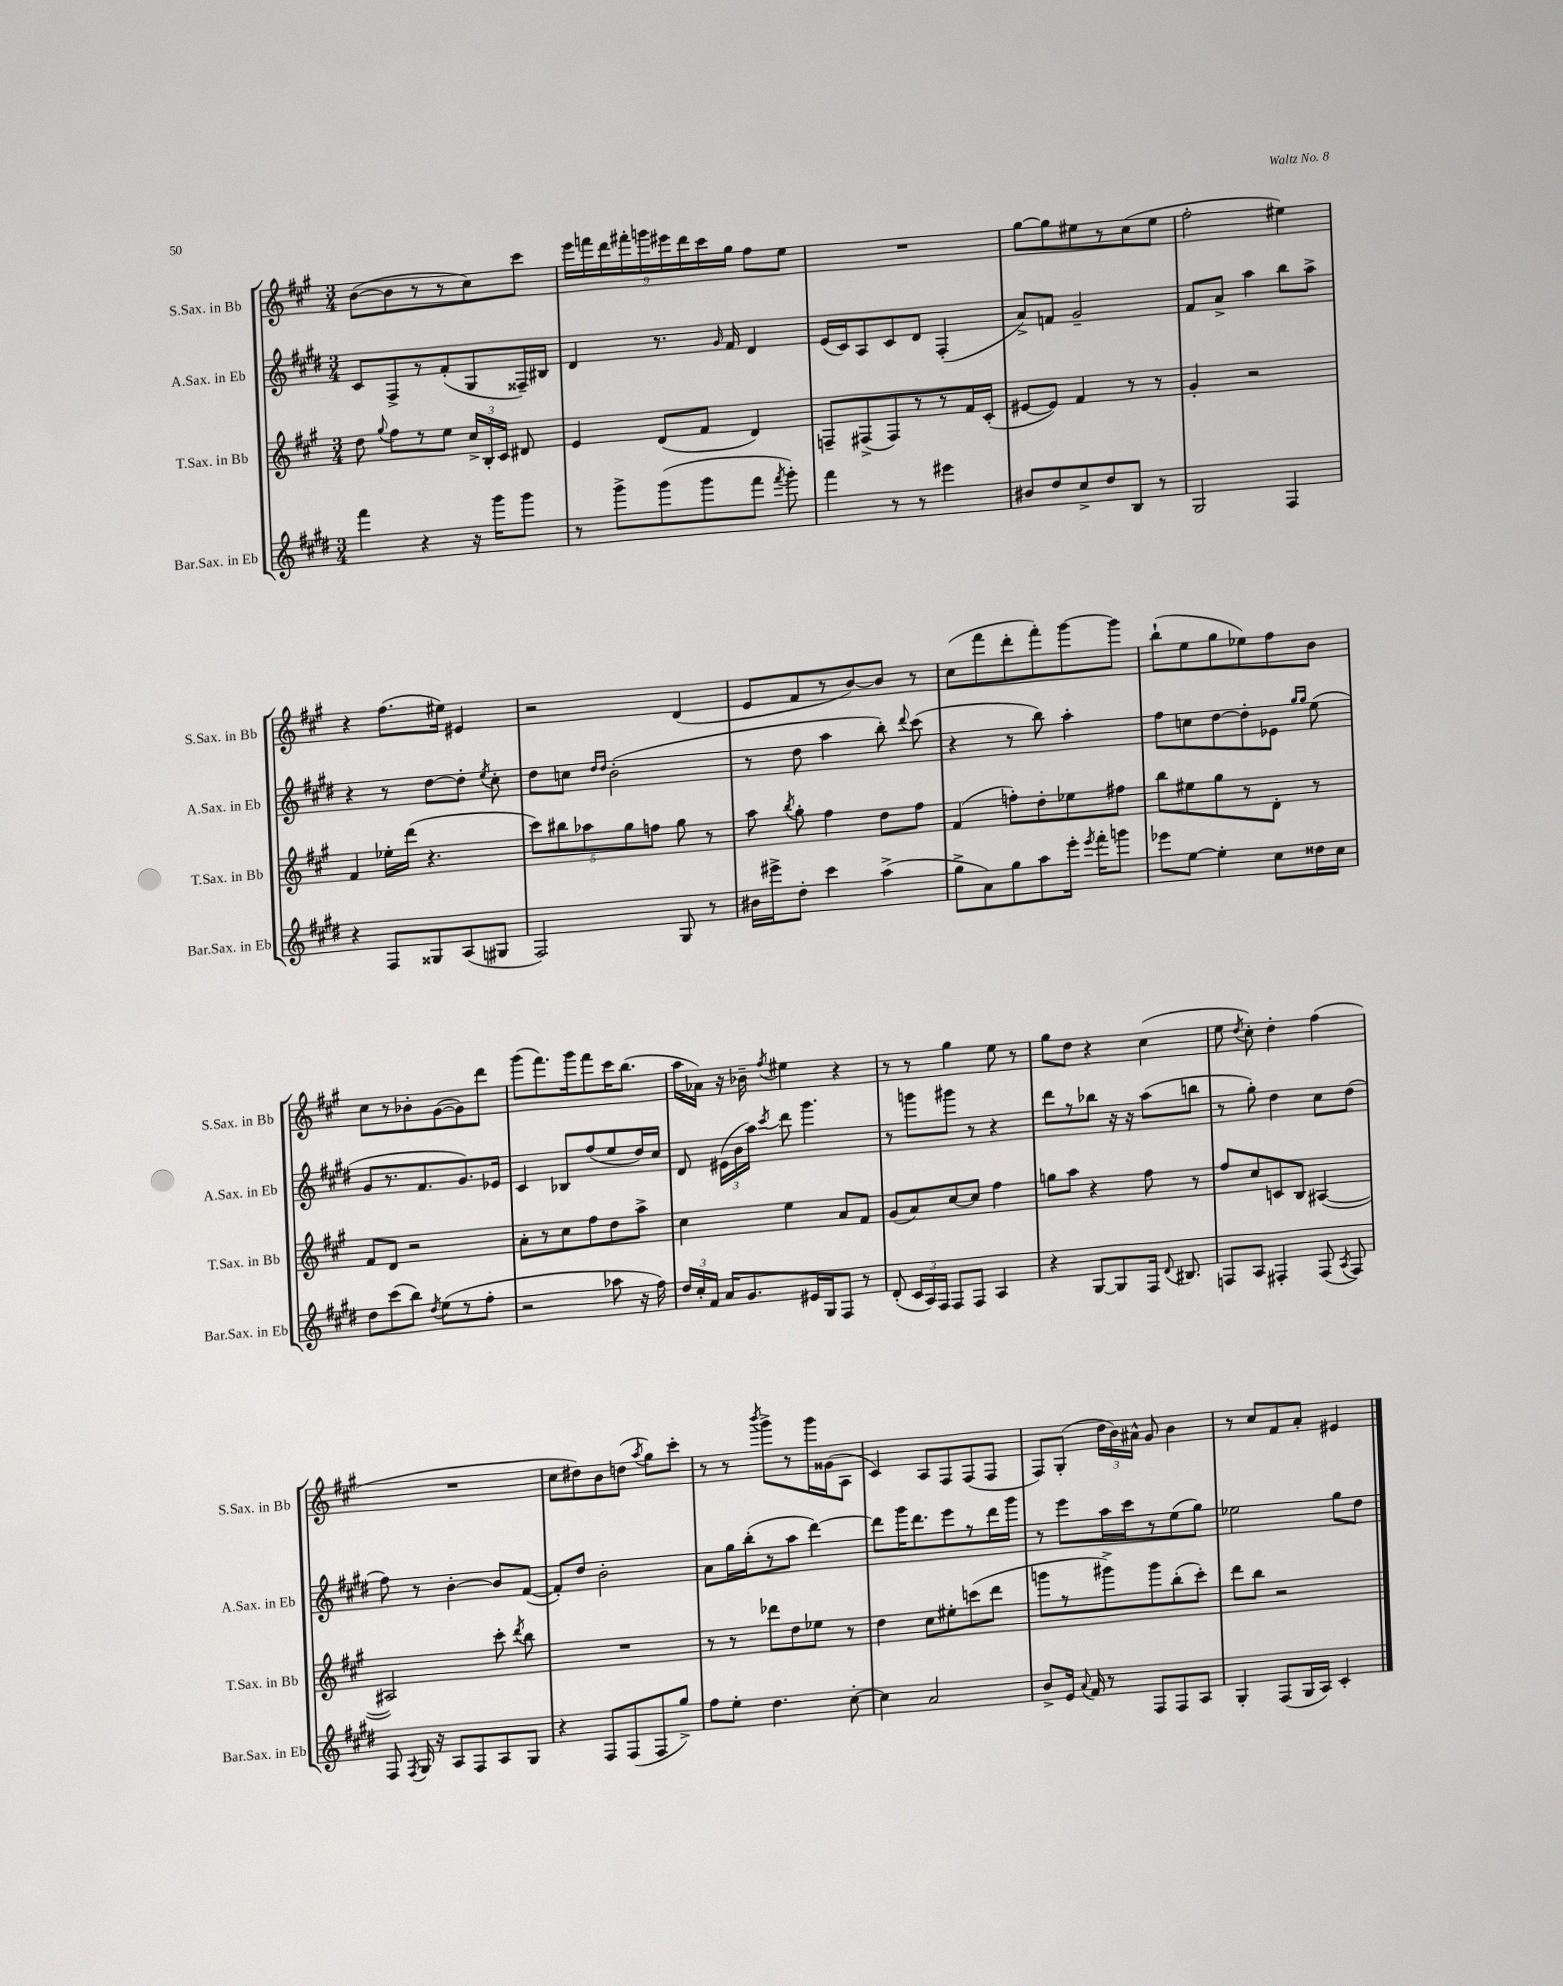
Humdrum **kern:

**kern	**kern	**kern	**kern
*part4	*part3	*part2	*part1
*staff4	*staff3	*staff2	*staff1
*I"Bar.Sax. in Eb	*I"T.Sax. in Bb	*I"A.Sax. in Eb	*I"S.Sax. in Bb
*I'Bar.Sax. in Eb	*I'T.Sax. in Bb	*I'A.Sax. in Eb	*I'S.Sax. in Bb
*clefG2	*clefG2	*clefG2	*clefG2
*k[f#c#g#d#]	*k[f#c#g#]	*k[f#c#g#d#]	*k[f#c#g#]
*M3/4	*M3/4	*M3/4	*M3/4
=48	=48	=48	=48
4fff#\	8dd\	8c#/L	([8b\L
.	8qqgg#/	.	.
.	8ff#\L	8F#^/	8b\]
4r	8r	8r	8r
.	8ee\J	(8f#'/	8r
16r	24cc#^/LL	8G#/	8cc#\)
.	24B'/	.	.
16ggg#\KL	.	.	.
.	24c#/JJ	.	.
8ggg#\J	8d#X/	16F##X~/L)	8ccc#\J
.	.	16B#X/JJ	.
=49	=49	=49	=49
8r	4e/	4d#/	18eee\LL
.	.	.	18fffn\
.	.	.	18ddd\
8ggg#^\L	.	.	.
.	.	.	18fff#X'\
.	.	.	18gggn\
(8ggg#\	(8d/L	8.r	.
.	.	.	18eee#X\
.	.	.	18ddd\
8ggg#\	8f#/J	.	.
.	.	.	18ccc#\
.	.	16qqg#/	.
.	.	16f#/	.
.	.	.	18gg#\JJ
8fff#\J	4d/)	4d#/	8ff#\L
8qfff#/	.	.	.
8ggg#'\)	.	.	8ee\J
=50	=50	=50	=50
4fff#\	8Fn~/L	(16e/LL	2.r
.	.	16c#/J)	.
.	(8F#X^/	8A/	.
8r	8F#/)	8c#/	.
8r	8r	8d#/J	.
4eee#X\	8r	(4F#'/	.
.	16f#/L	.	.
.	(16c#'/JJ	.	.
=51	=51	=51	=51
8b#X/L	[8e#X/L	8a^/L)	[8gg#\L
8dd#/	8e#/J])	8fn/J	8gg#\]
8cc#^/	4f#/	2g#~/	8ee#X\
8dd#/	.	.	8r
8B/J	8r	.	(8cc#\
8r	8r	.	8ee#\J
=52	=52	=52	=52
2G#/	4g#'/	8f#/L	2ff#'\
.	.	8a^/J	.
.	2r	4aa\	.
4F#/	.	8bb\L	4ee#X\)
.	.	8aa^\J	.
!!LO:LB:g=z
=53	=53	=53	=53
4r	4f#/	4r	4r
8F#/L	16ee-X'\LL	8r	(8.ff#\L
.	(16ddd\JJ	.	.
8G##X/	4.r	[8dd#\L	.
.	.	.	16ee#X\Jk)
(8A/	.	8dd#'\J]	4e#X/
.	.	8qee/	.
8G#X/J	.	8cc#'\	.
=54	=54	=54	=54
2F#/)	10ccc#\L)	8dd#\L	2r
.	10bb#X\	.	.
.	.	8ccn\J	.
.	10aa-X\	.	.
.	.	16qqdd#/LL	.
.	.	16qqdd#/JJ	.
.	.	(2b'\	.
.	10gg#\	.	.
.	10ffn\J	.	.
8G#/	8gg#\	.	(4d/
8r	8r	.	.
=55	=55	=55	=55
16b#X\LL	8aa\	8r	8e/L
16eee#X^\J	.	.	.
.	8qbb/	.	.
8dd#'\J	8gg#'\	8dd#\	8f#/
4ccc#\	4ff#\	4aa\	8r
.	.	.	[8b/)
(4aa^\	8dd\L	8bb'\)	8b/J]
.	.	8qqddd#/	.
.	8ff#\J	(8ccc#\	8r
=56	=56	=56	=56
8gg#^\L	(4f#/	4r	(8cc#\L
8a\)	.	.	8fff#\
8gg#\	8ffn'\L)	8r	8ddd'\
8aa\	8dd'\	8bb\)	8fff#'\)
16eee'\Jk	8ee-X\	4aa'\	[8ggg#\
8qeee/	.	.	.
16fff#'\KL	.	.	.
8gggn\J	8ff#X\J	.	8ggg#\J]
=57	=57	=57	=57
8eee-X\L	8bb\L	8ff#\L	(8bb`\L
[8ee\J	8ee#X\	8ccn\	8ee\
4ee'\]	8gg#\	[8dd#\	8gg#\
.	8r	8dd#'\]	8ee-X\)
8cc#\L	8d'\J	8e-X\J	8ff#\
.	.	16qqgg#/LL	.
.	.	16qqgg#/JJ	.
16dd##X\L	8r	(8ee\	8b\J
16cc#\JJ	.	.	.
!!LO:LB:g=z
=58	=58	=58	=58
8dd#\L	8f#/L	8g#/L	8cc#\L
(8ccc#\	8d/J	8.r	8r
8bb\J)	2r	.	8b-X'\
.	.	8.f#/	.
8qdd#/	.	.	.
(8ee\L	.	.	([8g#\
8r	.	8.g#/)	8g#\])
8ff#'\J	.	.	8ddd\J
.	.	16e-X/Jk	.
=59	=59	=59	=59
2r	8a'\L	4c#/	(8ggg#\L
.	8r	.	8.fff#\)
.	8cc#\	8B-X/L	.
.	.	.	16ggg#\k
.	8ff#\	(8ff#/	8fff#\
8aa-X\	8dd\	8ee/	16ccc#\K
.	.	.	(8.bb\J
16r	8aa^\J	16dd#/L)	.
16ff#\)	.	16cc#/JJ	.
=60	=60	=60	=60
24dd#/LL	4cc#\	8d#/	16aa\LL
24cc#'/	.	.	.
.	.	.	16a-X\JJ)
24f#/JJ	.	.	.
16a/KL	.	(24e#X\LL	16r
.	.	24b\	.
8.g#/	.	.	16b-X~\
.	.	24aa\JJ)	.
.	.	8qccc#/	8qff#/
.	4ee\	8ddd#\	4ee#X\
16e#X/L	.	4.ggg#\	.
16G#/J	.	.	.
8F#/J	8a/L	.	4r
8r	8f#/J	.	.
=61	=61	=61	=61
(8d#'/	(8g#/L	8r	8r
24c#/LL	8a/)	8gggn\L	8r
24A/)	.	.	.
24F#/JJ	.	.	.
8F#/L	[8cc#/	8ggg#X\J	4gg#\
8F#/J	8cc#/J]	8r	.
4A/	4ff#\	4r	8ee\
.	.	.	8r
=62	=62	=62	=62
4r	8ggn\L	8ddd#\L	8gg#\L
.	8aa\J	8r	8dd\J
[8G#/L	4r	8bb-X\J	4r
8G#/]	.	16r	.
.	.	16r	.
16F#/Jk	8ff#\	(8aa\L	(4cc#\
8qqd#/	.	.	.
8.B#X/	.	.	.
.	8r	8bbn\J	.
=63	=63	=63	=63
8Fn/L	8ff#/L	8r	8ee\
.	.	.	8qdd/
8A/J	8cc#/	8gg#'\)	8cc#'\)
4F#X'/	8cn/	4dd#\	4dd'\
.	8B/J	.	.
(8F#/	([4A#X/	8cc#\L	(4ff#\
8qA/	.	.	.
8F#/)	.	(8dd#\J	.
!!LO:LB:g=z
=64	=64	=64	=64
8F#/	2A#X/])	8ff#\)	2.r
8qF#/	.	.	.
16G#/	.	8r	.
16r	.	.	.
8A/L	.	[4b'\	.
8F#/	.	.	.
8A/	8ccc#'\	8b/L]	.
.	8qddd/	.	.
8G#/J	8bb\	([8f#/J	.
=65	=65	=65	=65
4r	2.r	8f#'/L])	8cc#\L
.	.	8dd#/J	8dd#X\)
8F#/L	.	2b'\	8b\
(8F#/	.	.	(8ddn\J
.	.	.	8qaa/
8F#/	.	.	8gg#\L)
8gg#^/J)	.	.	8ccc#'\J
=66	=66	=66	=66
8ff#\L	8r	8a\L	8r
8ee'\J	8r	16gg#\L	8r
.	.	(16bb'\J	.
.	.	.	8qbbb/
4.dd#\	8ddd-X\L	8r	8ggg#^\L
.	8dd\	8aa\J	8r
.	8ee-X\J	[4ddd#\)	16ggg#\L
.	.	.	(16g##X\J
[8cc#'\	8r	.	8A\J
=67	=67	=67	=67
4cc#\]	4dd\	8ddd#\L]	4c#/)
.	.	16ggg#\K	.
.	.	8.ddd#\	.
2a/	8cc#\L	.	8A/L
.	8ee#X'\	8eee\	8F#/
.	(8cccn\	8r	(8F#/
.	8ddd\J	16ddd#\L	8F#/J
.	.	16ggg#\JJ	.
=68	=68	=68	=68
8b^/L	8gggn\L	8r	8F#/L)
16e/Jk	8r	8eee\L	(8G#'/J
8qqa/	.	.	.
16f#/	.	.	.
8r	8ggg#X^\)	16aa\L	24dd\LL
.	.	.	24b\)
.	.	16ccc#\J	.
.	.	.	24a#X^^\JJ
8F#/L	8ggg#\	8r	8g#/
8F#/	(8bb'\	(8ee\	4b\
8A/J	8ccc#'\J)	8gg#\J)	.
=69	=69	=69	=69
4G#'/	8ddd\L	2ee-X\	8r
.	8bb\J	.	8cc#/L
(8F#/L	2r	.	8f#/
16G#/L	.	.	8a'/J
16A/JJ)	.	.	.
4c#'/	.	8gg#\L	4e#X/
.	.	8dd#\J	.
==	==	==	==
*-	*-	*-	*-
